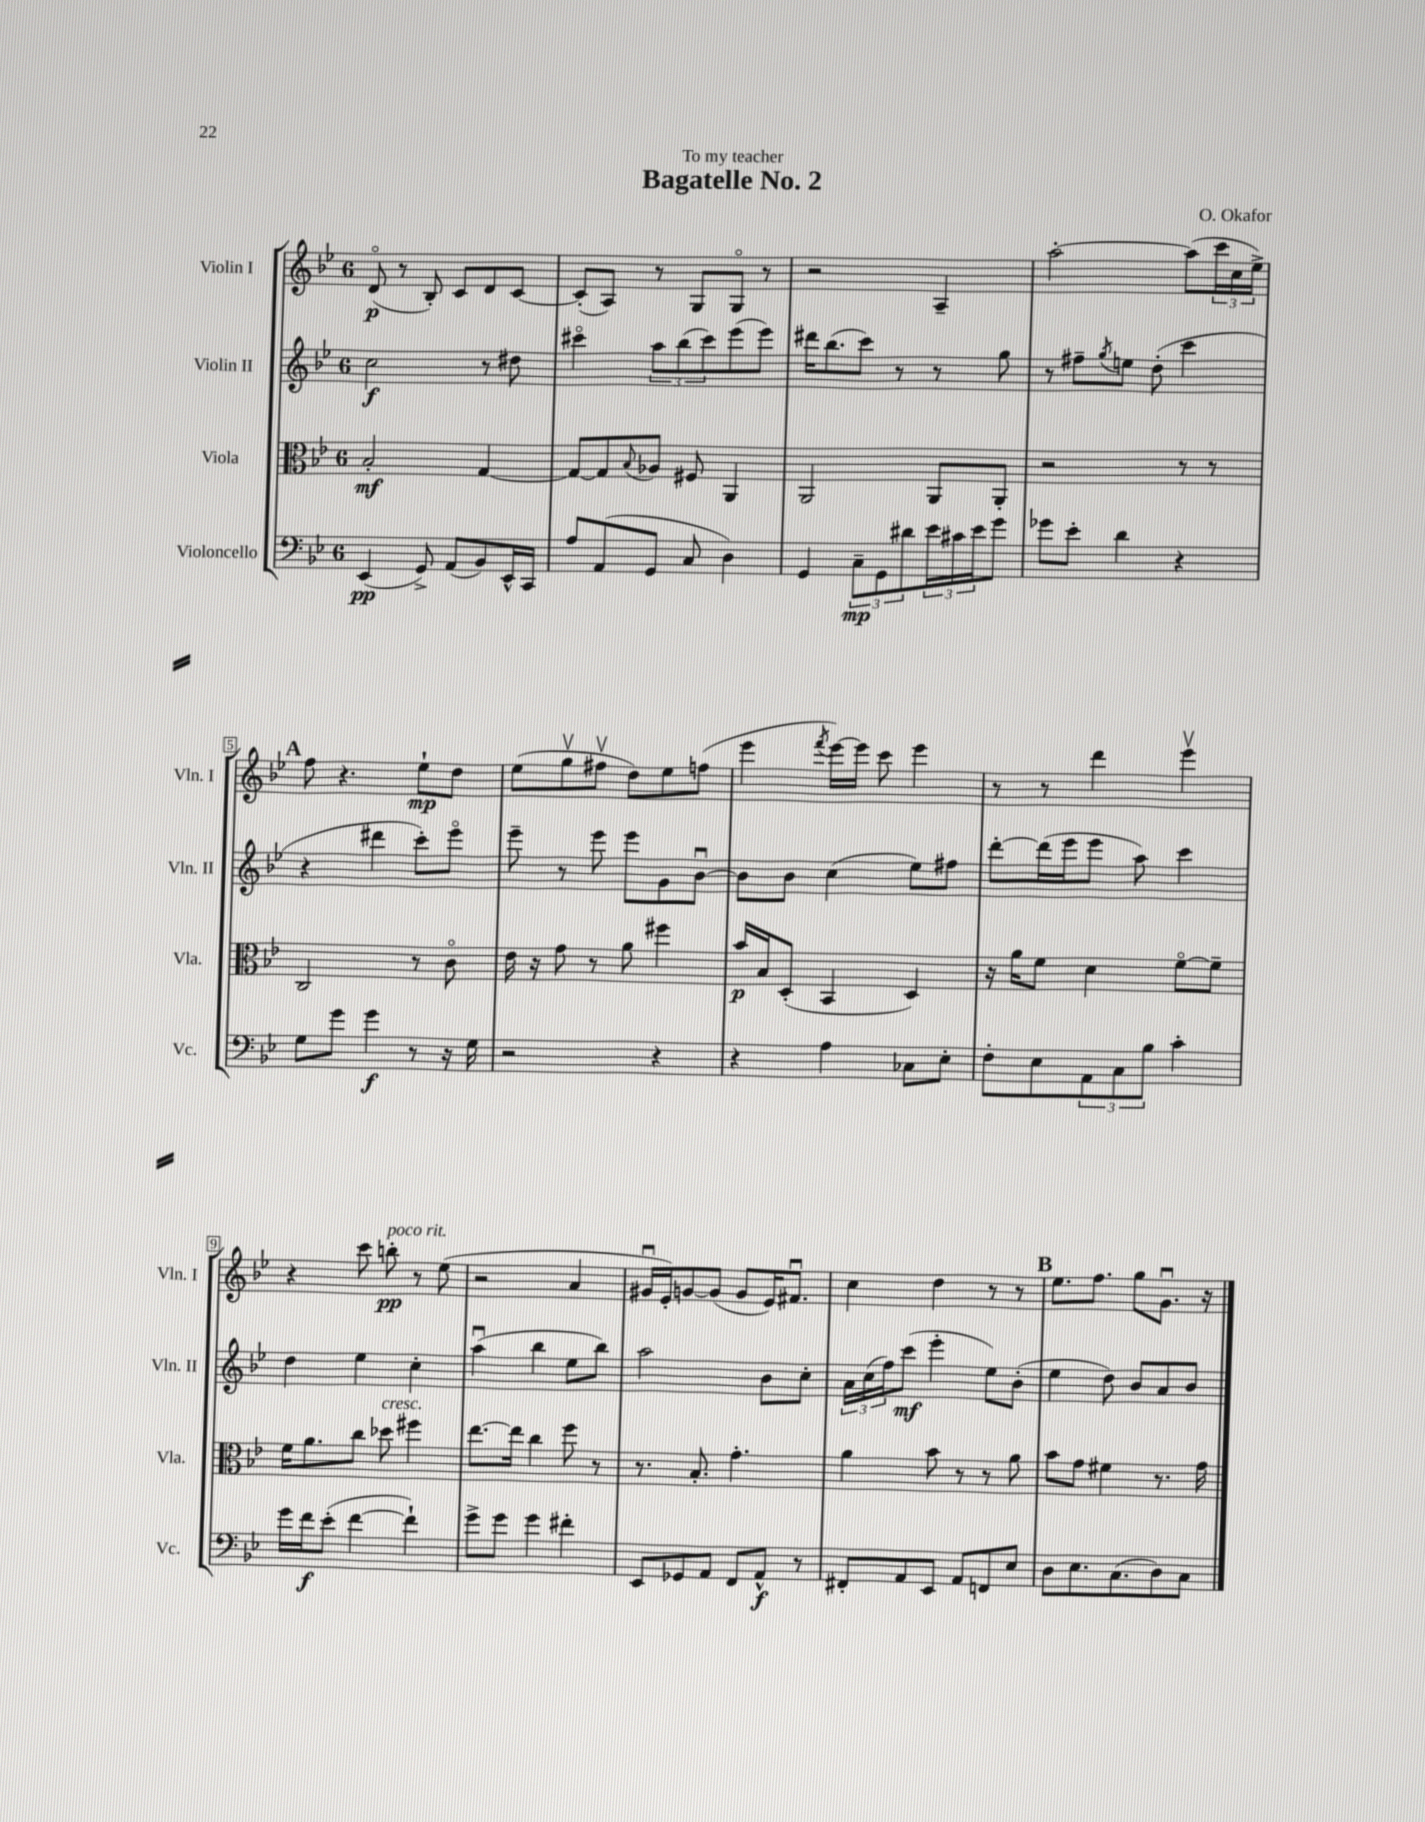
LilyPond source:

\header { title = "Bagatelle No. 2" composer = "O. Okafor" dedication = "To my teacher" }
<<
\new StaffGroup <<
\new Staff = "s0" \with { instrumentName = "Violin I" shortInstrumentName = "Vln. I" } {
    \clef treble \key bes \major \once \override Staff.TimeSignature.style = #'single-digit \time 6/8
    d'8\flageolet\p( r8 bes8-.) c'8 d'8 c'8~ |
    c'8-.( a8) r8 g8 g8\flageolet r8 |
    r2 a4-- |
    a''2~-. a''8( \tuplet 3/2 { c'''16 c''16 ees''16->) } |
    \mark \markup { \bold "A" } f''8 r4. ees''8-!\mp d''8 |
    ees''8( g''8\upbow fis''8\upbow d''8) ees''8 f''8( |
    ees'''4 \acciaccatura { f'''8 } ees'''16~) ees'''16 c'''8 ees'''4 |
    r8 r8 d'''4 ees'''4\upbow |
    r4 c'''8 b''8-.\pp^\markup { \italic "poco rit." } r8 ees''8( |
    r2 a'4 |
    gis'16\downbow ees'16-.) g'8~ g'8( g'8 ees'16) fis'8.\downbow |
    c''4 d''4 r8 r8 |
    \mark \markup { \bold "B" } ees''8. f''8. g''8 g'8.\downbow r16 \bar "|." |
}
\new Staff = "s1" \with { instrumentName = "Violin II" shortInstrumentName = "Vln. II" } {
    \clef treble \key bes \major \once \override Staff.TimeSignature.style = #'single-digit \time 6/8
    c''2\f r8 dis''8 |
    cis'''4\flageolet \tuplet 3/2 { a''8 bes''8( cis'''8) } ees'''8( ees'''8) |
    dis'''16 bes''8.( c'''8) r8 r8 g''8 |
    r8 fis''8-- \acciaccatura { g''8 } e''8 d''8-.( c'''4 |
    \mark \markup { \bold "A" } r4 dis'''4 c'''8-.) ees'''8\flageolet |
    ees'''8-- r8 ees'''8 ees'''8 g'8 bes'8~\downbow |
    bes'8 bes'8 c''4( ees''8) fis''8 |
    d'''8~-. d'''16( ees'''16 ees'''8 a''8) c'''4 |
    d''4 ees''4 c''4-. |
    a''4\downbow( bes''4 ees''8 bes''8) |
    a''2 bes'8 c''8-. |
    \tuplet 3/2 { a'16 c''16( f''16) } c'''8\mf( ees'''4-. ees''8) bes'8-.( |
    \mark \markup { \bold "B" } ees''4 d''8) bes'8 a'8 bes'8 \bar "|." |
}
\new Staff = "s2" \with { instrumentName = "Viola" shortInstrumentName = "Vla." } {
    \clef alto \key bes \major \once \override Staff.TimeSignature.style = #'single-digit \time 6/8
    bes2-.\mf g4~ |
    g8~ g8 \appoggiatura { bes8 } aes8 fis8 a,4 |
    a,2 a,8 a,8-. |
    r2 r8 r8 |
    \mark \markup { \bold "A" } c2 r8 c'8\flageolet |
    ees'16 r16 g'8 r8 a'8 fis''4 |
    bes'16\p bes16 d8-.( bes,4 d4) |
    r16 a'16 f'8 d'4 f'8~\flageolet f'8-- |
    f'16 a'8. c''8 des''8^\markup { \italic "cresc." } fis''4 |
    ees''8.~ ees''16 c''4 f''8 r8 |
    r8. bes8.-. g'4.-. |
    a'4 bes'8 r8 r8 a'8 |
    \mark \markup { \bold "B" } bes'8 g'8 fis'4 r8. g'16 \bar "|." |
}
\new Staff = "s3" \with { instrumentName = "Violoncello" shortInstrumentName = "Vc." } {
    \clef bass \key bes \major \once \override Staff.TimeSignature.style = #'single-digit \time 6/8
    ees,4\pp( g,8->) a,8( bes,8) ees,16-^ c,16 |
    a8 a,8( g,8 c8 d4) |
    g,4 \tuplet 3/2 { c8--\mp g,8 dis'8 } \tuplet 3/2 { ees'16 cis'16 ees'16 } g'8 |
    ges'8 ees'8-. d'4 r4 |
    \mark \markup { \bold "A" } g8 g'8 g'4\f r8 r16 g16 |
    r2 r4 |
    r4 a4 ces8 ees8-. |
    f8-. ees8 \tuplet 3/2 { a,8 c8 bes8 } c'4-. |
    g'16 f'16\f ees'8-.( f'4~ f'4-!) |
    g'8-> g'8 g'4 fis'4-. |
    ees,8 ges,8 a,8 f,8 a,8-^\f r8 |
    fis,8-. a,8 ees,8 a,8 f,8 ees8 |
    \mark \markup { \bold "B" } d8 ees8. c8.( d8) c8 \bar "|." |
}
>>
>>
\layout { \context { \Score \override BarNumber.stencil = #(make-stencil-boxer 0.1 0.3 ly:text-interface::print) } }
